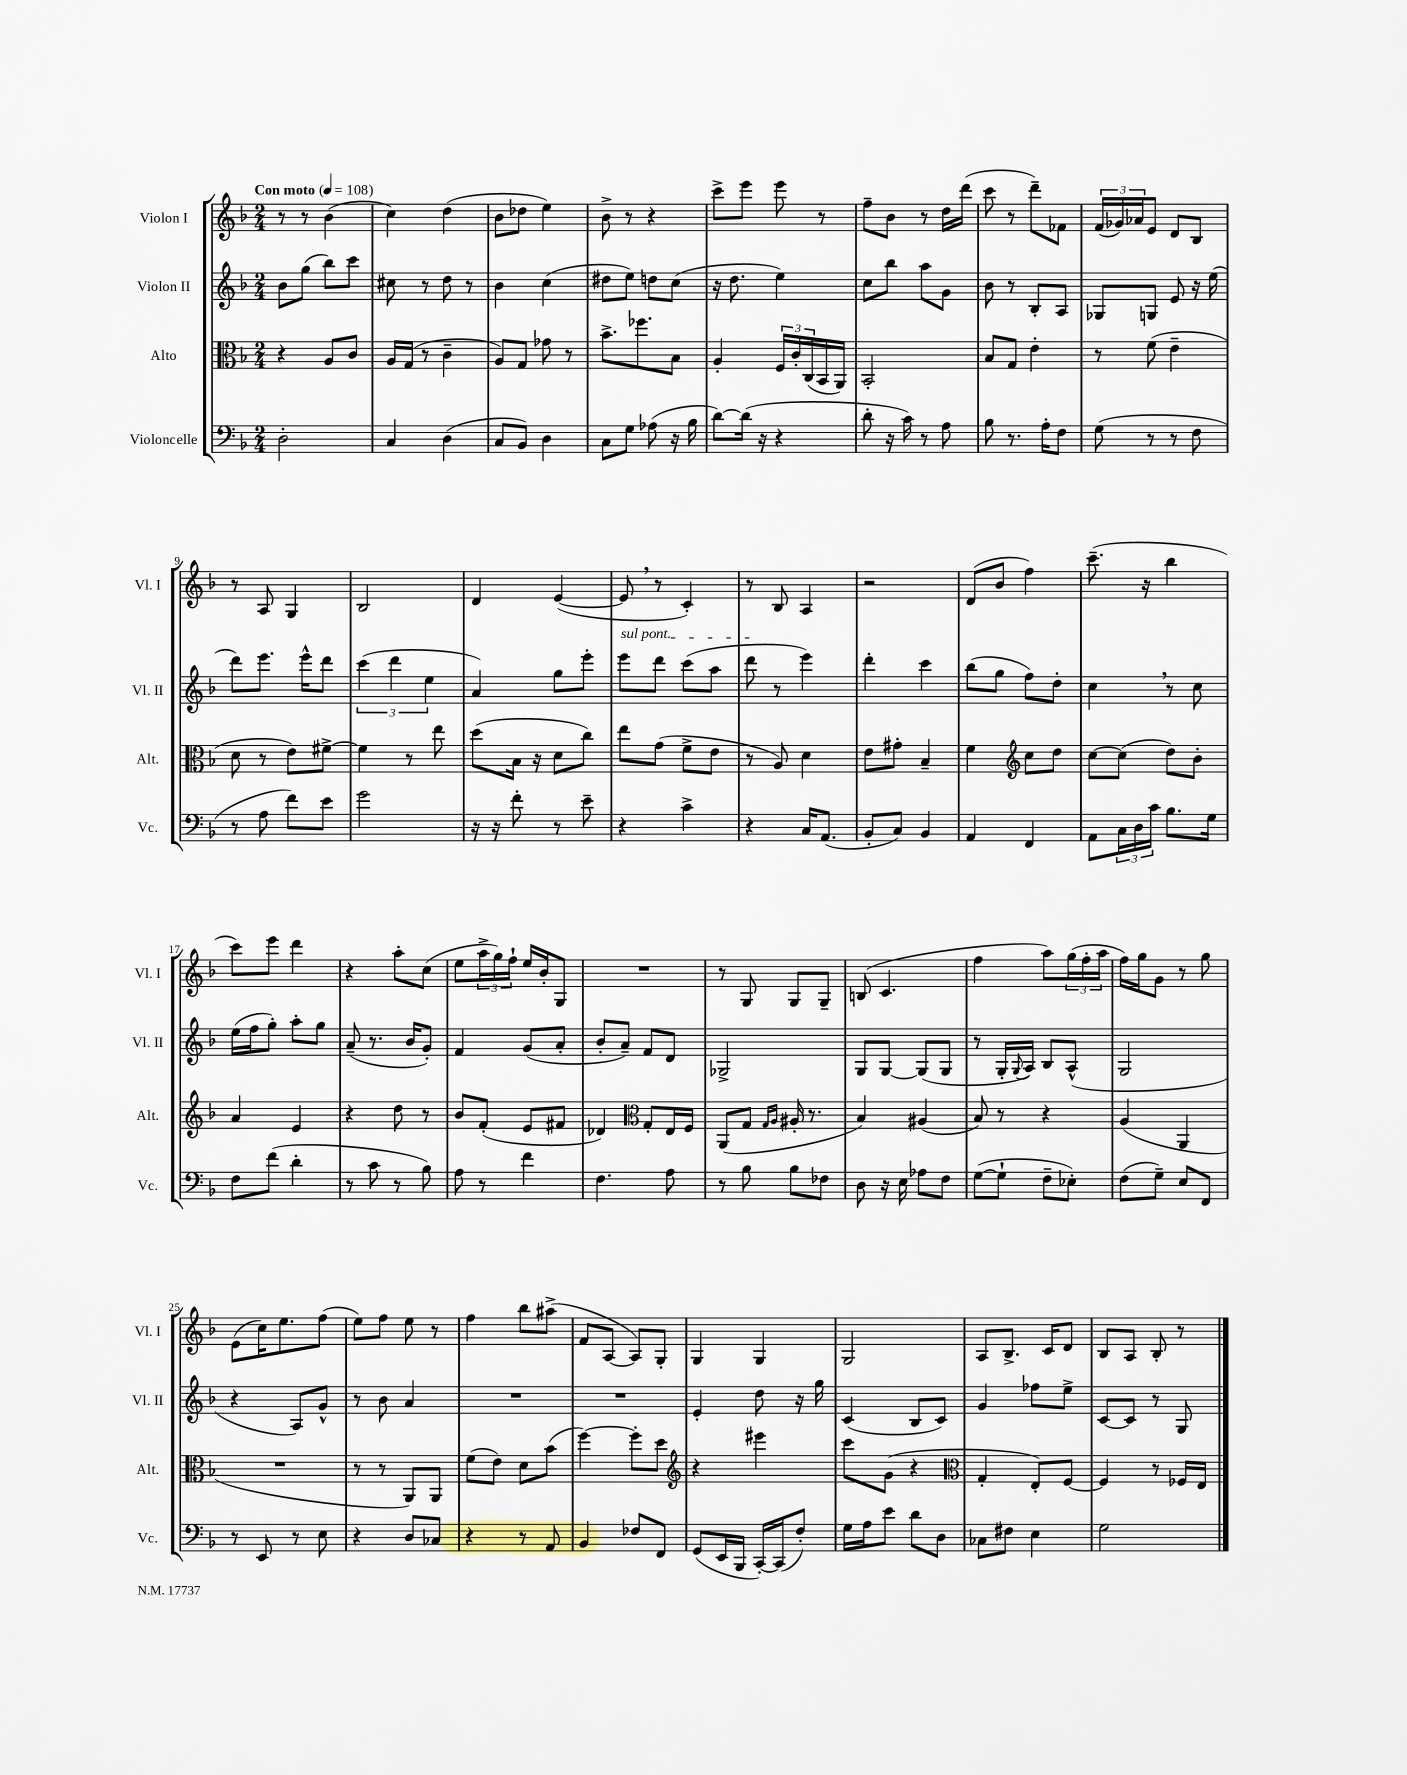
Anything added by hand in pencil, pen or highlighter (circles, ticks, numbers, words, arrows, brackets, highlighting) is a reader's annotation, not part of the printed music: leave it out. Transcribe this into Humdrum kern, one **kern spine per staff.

**kern	**kern	**kern	**kern
*staff4	*staff3	*staff2	*staff1
*clefF4	*clefC3	*clefG2	*clefG2
*k[b-]	*k[b-]	*k[b-]	*k[b-]
*M2/4	*M2/4	*M2/4	*M2/4
*MM108	*MM108	*MM108	*MM108
2D'\	4r	8b-\L	8r
.	.	(8gg\J	8r
.	8A/L	8bb-\L)	(4b-\
.	8c/J	8ccc\J	.
=	=	=	=
4C/	16A/LL	8cc#\	4cc\)
.	(16G/JJ	.	.
.	8r	8r	.
(4D\	4c~\	8dd\	(4dd\
.	.	8r	.
=	=	=	=
8C/L	8A/L)	4b-\	8b-\L
8BB-/J)	8G/J	.	8dd-\J
4D\	8g-\	(4cc\	4ee\)
.	8r	.	.
=	=	=	=
8C\L	8.b-^\L	8dd#\L	8b-^\
8G\J	.	8ee\J)	8r
.	8.ff-\	.	.
(8A-\	.	8dd\L	4r
16r	8B-\J	(8cc\J	.
16B-\	.	.	.
=	=	=	=
[8d\L)	4A'/	16r	8ccc^\L
.	.	8.dd\	.
(16d\]Jk	.	.	8eee\J
16r	.	.	.
4r	24F/LL	4ee\)	8eee\
.	24c'/	.	.
.	(24C/	.	.
.	16BB-/	.	8r
.	16AA/JJ)	.	.
=	=	=	=
8d'\	2BB-'/	8cc\L	8ff~\L
16r	.	8bb-\J	8b-\J
16c\)	.	.	.
8r	.	8aa\L	8r
8A\	.	8g\J	16dd\LL
.	.	.	(16ddd\JJ
=	=	=	=
8B-\	8B-/L	8b-\	8ccc\
8.r	8G/J	8r	8r
.	4e'\	8B-'/L	8ddd~\L)
16A'\LK	.	.	.
8F\J	.	8A/J	8f-\J
=	=	=	=
(8G\	8r	8G-/L	(24f/LL
.	.	.	24g-/)
.	.	.	24a-/J
8r	(8f\	8G/J	8e/J
8r	4e~\	8e/	8d/L
8F\	.	16r	8B-/J
.	.	(16ee\	.
=	=	=	=
8r	8d\	8ddd\L)	8r
8A\	8r	8.eee\J	8A/
8f\L)	8e\L)	.	4G/
.	.	16eee^^\LK	.
8e\J	[8f#^\J	8ddd\J	.
=	=	=	=
2g\	4f#\]	(6ccc\	2B-/
.	.	6ddd\	.
.	8r	.	.
.	.	6ee\	.
.	8ee\	.	.
=	=	=	=
16r	(8dd\L	4a/)	4d/
16r	.	.	.
8f'\	16B-\Jk	.	.
.	16r	.	.
8r	8d\L	8gg\L	([4e/
8e~\	8cc\J)	8eee'\J	.
=	=	=	=
4r	8ee\L	8eee\L	8e/]
.	(8g\J	8ddd\J	8r
4c^\	8f^\L	(8ccc\L	4c'/)
.	8e\J	8aa\J	.
=	=	=	=
4r	8r	8ddd\	8r
.	8A/)	8r	8B-/
16C/LK	4d\	4eee\)	4A/
(8.AA/J	.	.	.
=	=	=	=
8BB-'/L	8e\L	4ddd'\	2r
8C/J)	8g#'\J	.	.
4BB-/	4B-~/	4ccc\	.
=	=	=	=
4AA/	4f\	(8bb-\L	(8d/L
.	.	8gg\J	8b-/J
*	*clefG2	*	*
4FF/	8cc\L	8ff\L)	4ff\)
.	8dd\J	8dd'\J	.
=	=	=	=
8AA\L	[8cc\L	4cc\	(8.ccc~\
24C\L	(8cc\]J	.	.
24D\	.	.	.
.	.	.	16r
24c\JJ	.	.	.
8.B-\L	8dd\L)	8r	4bb-\
.	8b-'\J	8cc\	.
16G\Jk	.	.	.
=	=	=	=
8F\L	4a/	(16ee\LL	8ccc\L)
.	.	16ff\J	.
(8f\J	.	8gg'\J)	8eee\J
4d'\	4e/	8aa'\L	4ddd\
.	.	8gg\J	.
=	=	=	=
8r	4r	(8a~/	4r
8c\	.	8.r	.
8r	8dd\	.	8aa'\L
.	.	16b-/LK	.
8B-\)	8r	8g'/J)	(8cc\J
=	=	=	=
8A\	8b-/L	4f/	8ee\L
8r	(8f'/J	.	24aa^\L
.	.	.	24gg\)
.	.	.	24ff`\JJ
4f\	8e/L	(8g/L	16ee/LL
.	.	.	16b-'/J
.	8f#/J	8a'/J	8G/J
=	=	=	=
4.F\	4d-/)	8b-'/L	2r
.	.	8a~/J)	.
*	*clefC3	*	*
.	8G'/L	8f/L	.
8A\	16E/L	8d/J	.
.	16F/JJ	.	.
=	=	=	=
8r	(8AA/L	2G-^/	8r
8B-\	8G/J	.	8G/
.	16qqG/LL	.	.
.	16qqA/JJ	.	.
8B-\L	16A#'/	.	8G/L
.	8.r	.	.
8F-\J	.	.	8G~/J
=	=	=	=
8D\	4B-/)	8G/L	(8B/
16r	.	[8G/J	4.c/
16E\	.	.	.
8A-\L	(4A#/	(8G/]L	.
8F\J	.	8G/J	.
=	=	=	=
([8G\L	8B-/)	8r	4ff\
8G`\]J	8r	16G'/LL	.
.	.	8qqG/	.
.	.	16A/JJ)	.
8F~\L	4r	8B-/L	8aa\L)
8E-'\J)	.	(8A^^/J	(24gg\L
.	.	.	24ff'\
.	.	.	24aa\JJ
=	=	=	=
(8F\L	(4A/	2G/	16ff\LL)
.	.	.	16gg\J
8G~\J)	.	.	8g\J
8E/L	4AA/	.	8r
8FF/J	.	.	8gg\
=	=	=	=
8r	2r	4r	(8e\L
8EE/	.	.	16cc\K)
.	.	.	8.ee\
8r	.	8A/L)	.
8E\	.	8g^^/J	(8ff\J
=	=	=	=
4r	8r	8r	8ee\L)
.	8r	8b-\	8ff\J
8D/L	8AA/L)	4a/	8ee\
8C-/J	8AA/J	.	8r
=	=	=	=
4r	(8f\L	2r	4ff\
.	8e\J)	.	.
8r	8d\L	.	8bb-\L
8AA/	(8b-\J	.	(8aa#^\J
=	=	=	=
4BB-/	[4ff\)	2r	8f/L
.	.	.	[8A/J
8F-/L	8ff'\]L	.	8A/]L)
8FF/J	8dd\J	.	8G'/J
=	=	=	=
*	*clefG2	*	*
(8GG/L	4r	4e'/	4G/
16EE/L	.	.	.
16BBB-/JJ	.	.	.
[16CC'/LL)	4eee#\	8dd\	4G/
(16CC/]J	.	.	.
8F'/J)	.	16r	.
.	.	16gg\	.
=	=	=	=
16G\LL	8ccc\L	(4c/	2G/
16A\J	.	.	.
8e\J	(8g\J	.	.
8d\L	4r	8B-/L	.
8D\J	.	8c/J)	.
=	=	=	=
*	*clefC3	*	*
8C-\L	4G'/	4g/	8A/L
8F#\J	.	.	8.B-^/J
4E\	8E'/L)	8ff-\L	.
.	.	.	16c/LK
.	[8F/J	8ee^\J	8d/J
=	=	=	=
2G\	4F/]	[8c/L	8B-/L
.	.	8c/]J	8A/J
.	8r	8r	8B-'/
.	16F-/LL	8G/	8r
.	16E/JJ	.	.
==	==	==	==
*-	*-	*-	*-
